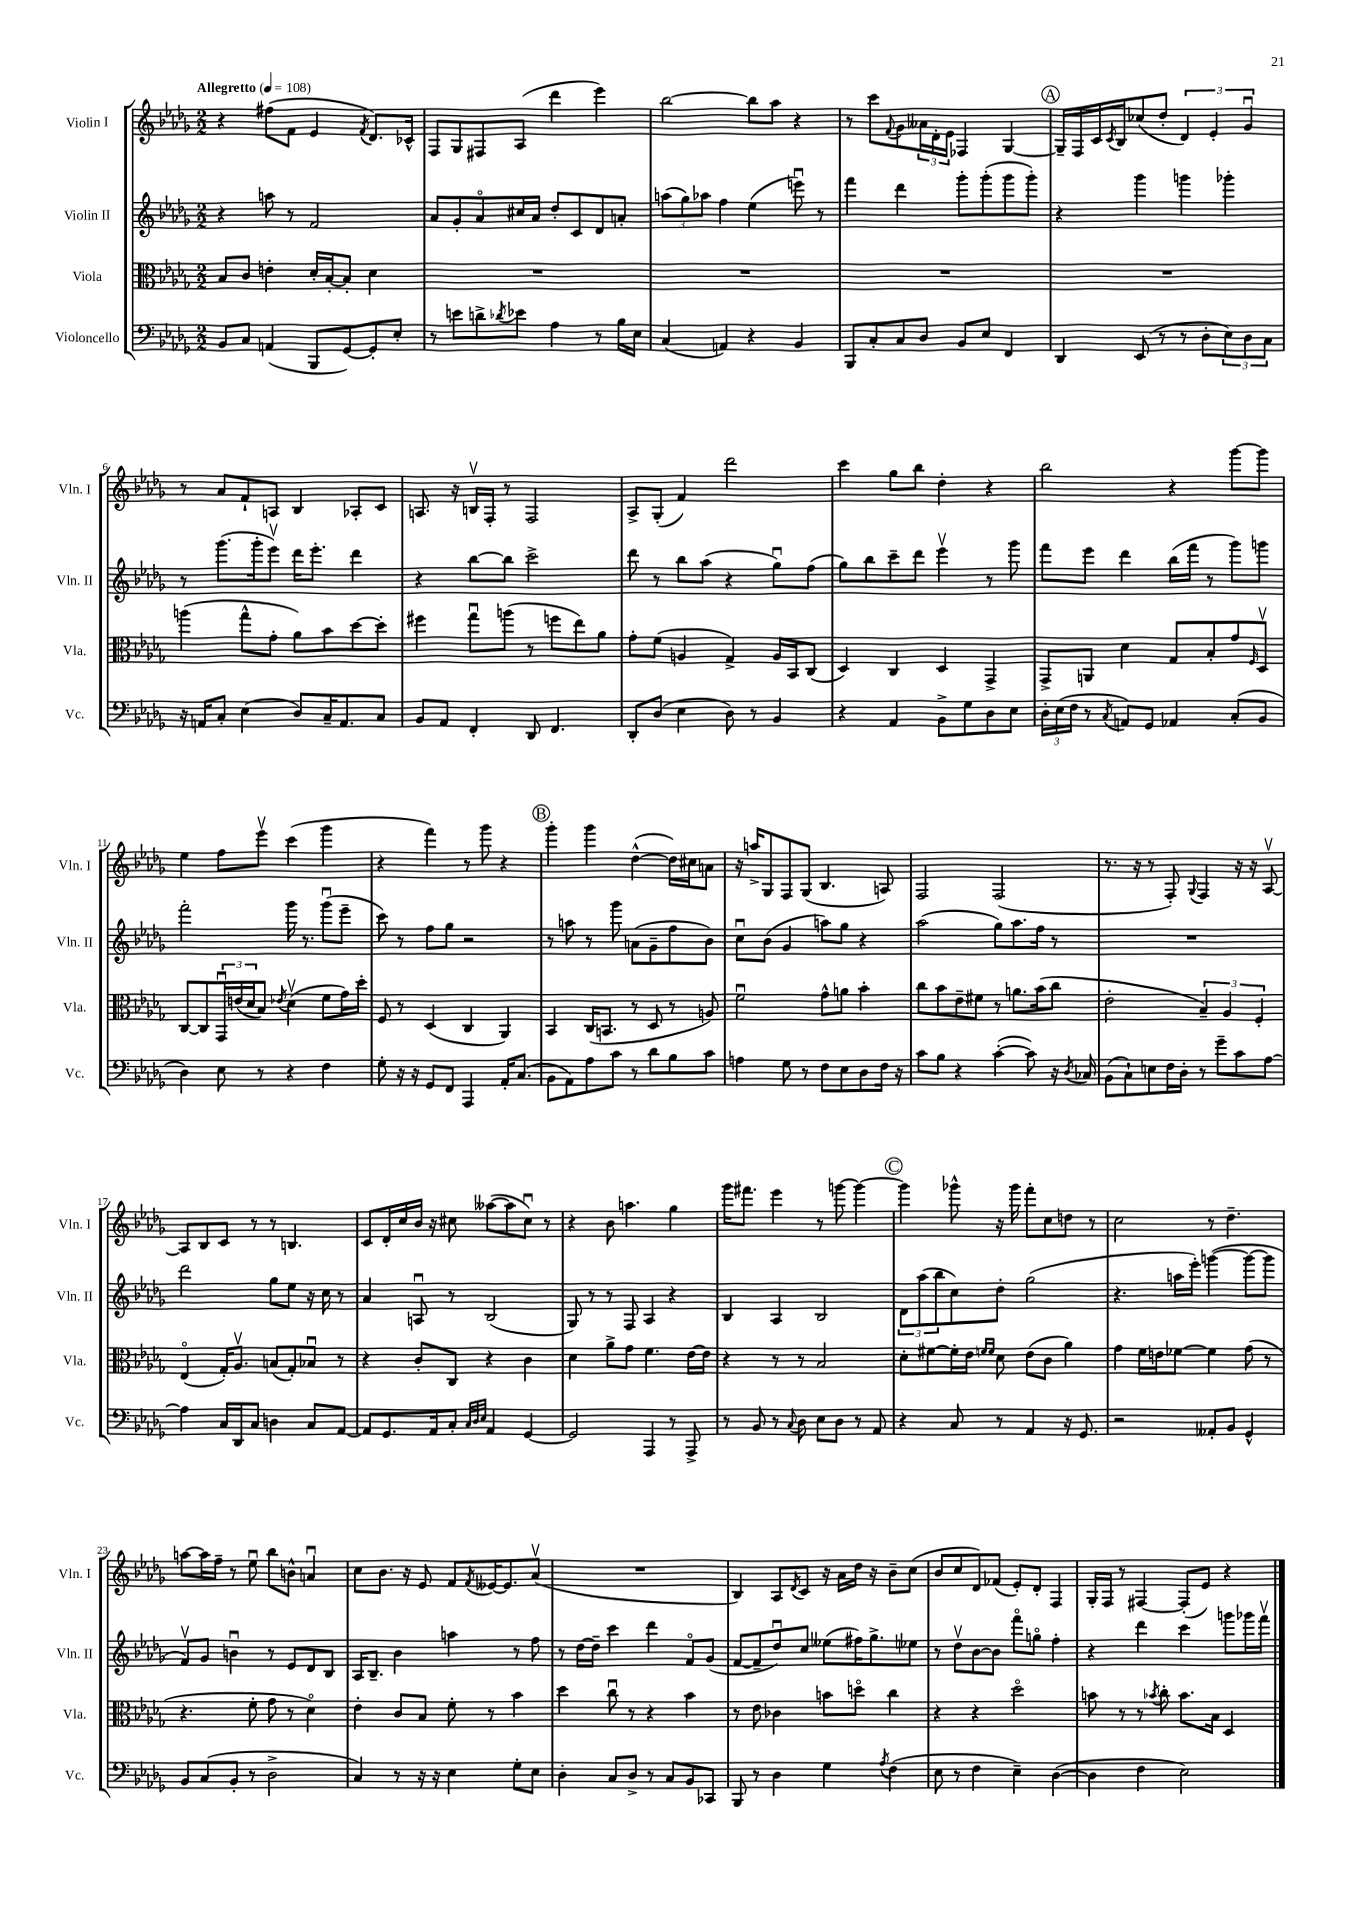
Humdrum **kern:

**kern	**kern	**kern	**kern
*staff4	*staff3	*staff2	*staff1
*clefF4	*clefC3	*clefG2	*clefG2
*k[b-e-a-d-g-]	*k[b-e-a-d-g-]	*k[b-e-a-d-g-]	*k[b-e-a-d-g-]
*M2/2	*M2/2	*M2/2	*M2/2
*MM108	*MM108	*MM108	*MM108
8BB-	8B-	4r	4r
8C	8c	.	.
(4AA	4e'	8aa	(8ff#
.	.	8r	8f
8BBB-	16d-'	2f	4e-
.	[16B-'	.	.
[8GG-)	8B-']	.	.
.	.	.	8qf
8GG-']	4d-	.	8.d-)
8E-'	.	.	.
.	.	.	16c-^^
=	=	=	=
8r	1r	8a-	8F
8e	.	8g-'	8G-
8d^	.	8a-o	8F#
8qd-	.	.	.
8e-	.	16cc#	(8A-
.	.	16a-	.
4A-	.	8dd-'	4ddd-
.	.	8c	.
8r	.	8d-	4eee-)
16B-	.	8a'	.
16E-	.	.	.
=	=	=	=
(4C	1r	(12aa	[2bb-
.	.	12gg-)	.
.	.	12aa-	.
4AA)	.	4ff	.
4r	.	(4ee-	8bb-]
.	.	.	8aa-
4BB-	.	8eeeu)	4r
.	.	8r	.
=	=	=	=
8BBB-	1r	4fff	8r
8C'	.	.	8ccc
.	.	.	8qqf
8C	.	4ddd-	8g-
8D-	.	.	24a--
.	.	.	24d-'
.	.	.	24e-
8BB-	.	8ggg-'	4F-
8E-	.	(8ggg-'	.
4FF	.	8ggg-	[4G-
.	.	8ggg-')	.
=	=	=	=
4DD-	1r	4r	16G-~]
.	.	.	16F
.	.	.	16c
.	.	.	8qc
.	.	.	16B-
(8EE-	.	4ggg-	(8cc-
8r	.	.	8dd-'
8r	.	4ggg	6d-)
8D-'	.	.	.
.	.	.	6e-'
12E-)	.	4ggg-'	.
12D-	.	.	6g-u
12C	.	.	.
=	=	=	=
16r	(4aa	8r	8r
16AA	.	.	.
8C'	.	(8.ggg-	8a-
(4E-	8gg-^^	.	8f`
.	.	16ggg-'	.
.	8g-'	8eee-v)	8A
8D-)	8a-)	16ddd-	4B-
.	.	8.eee-'	.
16C~	8b-	.	.
8.AA	.	.	.
.	[8dd-	4ddd-	8A-'
8C	8dd-']	.	8c
=	=	=	=
8BB-	4ff#	4r	8.A
8AA-	.	.	.
.	.	.	16r
4FF'	8gg-u	[8bb-	16Bv
.	.	.	16F'
.	(8aa	8bb-]	8r
8DD-	8r	2ccc^	2F
4.FF	8ff	.	.
.	8ee-)	.	.
.	8a-	.	.
=	=	=	=
8DD-'	8g-'	8ddd-	8A-^
(8D-	(8f	8r	(8G-'
4E-	4A	8bb-	4f)
.	.	(8aa-	.
8D-)	4G-^)	4r	2ddd-
8r	.	.	.
4BB-	16A	8gg-u)	.
.	16BB-	.	.
.	(8C	(8ff	.
=	=	=	=
4r	4D-)	8gg-)	4ccc
.	.	8bb-	.
4AA-	4C	8ccc~	8gg-
.	.	8ddd-	8bb-
8BB-^	4D-	4eee-v	4dd-'
8G-	.	.	.
8D-	4GG-^	8r	4r
8E-	.	8ggg-	.
=	=	=	=
24D-'	8GG-^	8fff	2bb-
(24E-	.	.	.
24F	.	.	.
8r	8AA	8eee-	.
8qC	.	.	.
8AA)	4d-	4ddd-	.
8GG-	.	.	.
4AA-	8G-	(16bb-	4r
.	.	16fff	.
.	8B-'	8r	.
(8C'	8g-	8ggg-)	[8ggg-
.	16qqF	.	.
8BB-	8D-v	8ggg	8ggg-]
=	=	=	=
4D-)	[8C	2fff'	4ee-
.	8C]	.	.
8E-	24GG-u	.	8ff
.	(24e	.	.
.	24d-	.	.
8r	8B-)	.	8eee-v
.	8qe-	.	.
4r	(4d-v	16ggg-	(4ccc
.	.	8.r	.
4F	8f	(8ggg-u	4ggg-
.	16g-)	8eee-~	.
.	16dd-'	.	.
=	=	=	=
8G-'	8F	8ccc)	4r
16r	8r	8r	.
16r	.	.	.
8GG-	(4D-	8ff	4fff)
8FF	.	8gg-	.
4AAA-	4C	2r	8r
.	.	.	8ggg-
16AA-'	4AA-)	.	4r
(8.C	.	.	.
=	=	=	=
8BB-	4BB-	8r	4ggg-'
8AA-)	.	8aa	.
8A-	(16C	8r	4ggg-
.	8.BB	.	.
8c	.	8ggg-	.
8r	8r	(8a	([4dd-^^
8d-	8D-	8g-~	.
8B-	8r	8ff	16dd-])
.	.	.	16cc#
8c	8A)	8b-)	8a
=	=	=	=
4A	2fu	8ccu	16r
.	.	.	16aa^
.	.	(8b-	8G-
8G-	.	4g-	8F
8r	.	.	(8G-
8F	8g-^^	8aa)	4.B-
8E-	8a	8gg-	.
8D-	4b-'	4r	.
16F	.	.	8A)
16r	.	.	.
=	=	=	=
8c	8cc	(2aa-	2F
8B-	8b-	.	.
4r	8e-~	.	.
.	8f#	.	.
([4c'	8r	8gg-)	(2F
.	8.a	8.aa-	.
8c])	.	.	.
.	(16b-	16ff	.
16r	8cc	8r	.
8qD-	.	.	.
16C-	.	.	.
=	=	=	=
(8BB-	2e-'	1r	8.r
8C`)	.	.	.
.	.	.	16r
8E	.	.	8r
16F	.	.	8F')
16D-'	.	.	.
.	.	.	8qqG-
8r	6B-~)	.	4F
8g-~	.	.	.
.	6A-	.	.
8c	.	.	16r
.	.	.	16r
.	6F'	.	.
[8A-	.	.	[8A-v
=	=	=	=
4A-]	(4E-o	2ddd-	8A-]
.	.	.	8B-
16C	16G-')	.	8c
16DD-	8.A-v	.	.
8C	.	.	8r
4D	(8B	8gg-	8r
.	8G-')	8ee-	4.B
8C	8B-u	16r	.
.	.	16cc	.
[8AA-	8r	8r	.
=	=	=	=
8AA-]	4r	4a-	8c
8.GG-	.	.	16d-'
.	.	.	16cc
.	8c'	8Au	16b-
16AA-	.	.	16r
8C'	8C	8r	8cc#
32qqC	.	.	.
32qqD-	.	.	.
32qqE-	.	.	.
4AA-	4r	(2B-	([8aa--
.	.	.	8aa--]
[4GG-	4c	.	8cc#u)
.	.	.	8r
=	=	=	=
2GG-]	4d-	8G-)	4r
.	.	8r	.
.	8a-^	8r	8b-
.	8g-	8F	4.aa
4AAA-	4.f	4A-	.
8r	.	4r	4gg-
8AAA-^	[16e-	.	.
.	16e-]	.	.
=	=	=	=
8r	4r	4B-	16ggg-
.	.	.	8.fff#
8BB-	.	.	.
8r	8r	4A-	4eee-
8qqC	.	.	.
8D-	8r	.	.
8E-	2B-	2B-	8r
8D-	.	.	[8ggg
8r	.	.	4ggg_
8AA-	.	.	.
=	=	=	=
4r	8d-'	12d-	4ggg]
.	.	(12aa-	.
.	[8f#	.	.
.	.	12bb-	.
8C	16f#']	8cc)	8ggg-^^
.	16e-	.	.
.	16qqf	.	.
.	16qqf	.	.
8r	8d-	8dd-'	16r
.	.	.	16ggg-
4AA-	(8e-	(2gg-	8fff'
.	8c	.	8cc
16r	4a-)	.	8dd
8.GG-	.	.	.
.	.	.	8r
=	=	=	=
2r	4g-	4.r	2cc
.	16f	.	.
.	16e	.	.
.	[8f-	16aa	.
.	.	16eee-')	.
8AA--'	4f-]	([4ggg	8r
8BB-	.	.	4.dd-~
4GG-^^	(8g-	8ggg_	.
.	8r	8ggg]	.
=	=	=	=
8BB-	4.r	8fv)	[8aa
(8C	.	8g-	16aa]
.	.	.	16ff~
8BB-'	.	4bu	8r
8r	8f'	.	8ee-u
2D-^	8g-	8r	8bb-
.	8r	8e-	8b^^
.	4d-o)	8d-	4au
.	.	8B-	.
=	=	=	=
4C)	4e-'	16A-	8cc
.	.	8.B-~	.
.	.	.	8.b-
8r	8c	4b-	.
.	.	.	16r
16r	8B-	.	8e-
16r	.	.	.
4E-	8f'	4aa	8f
.	.	.	8qf
.	8r	.	[16e--
.	.	.	8.e--]
8G-'	4b-	8r	.
8E-	.	8ff	(8a-v
=	=	=	=
4D-'	4dd-	8r	1r
.	.	[16dd-	.
.	.	16dd-~]	.
8C	8ccu	4ccc	.
8D-^	8r	.	.
8r	4r	4ddd-	.
8C	.	.	.
8BB-	4b-	8fo	.
8CC-	.	(8g-	.
=	=	=	=
8BBB-	8r	[8f	4B-)
8r	8e-	8f~]	.
4D-	4c-	8dd-u)	8A-
.	.	.	8qd-
.	.	8cc	8c
4G-	8b	(8ee--	16r
.	.	.	16a-
.	8ddo	16ff#)	16dd-
.	.	8.gg-^	16r
8qA-	.	.	.
(4F	4cc	.	8b-~
.	.	8ee-	(8cc
=	=	=	=
8E-	4r	8r	8b-
8r	.	8dd-v	8cc
4F	4r	[8b-	8d-)
.	.	8b-]	(8f-
4E-~)	2dd-o	8fffo	8e-')
.	.	8ggo	8d-'
([4D-	.	4ff'	4F
=	=	=	=
4D-]	8b	4r	16G-'
.	.	.	16F
.	8r	.	8r
4F	8r	4ddd-	[4F#
.	8qb-	.	.
.	8cc'	.	.
2E-)	8.b-	4ccc	(8F#']
.	.	.	8e-)
.	16B-	.	.
.	4D-	8ggg	4r
.	.	16ggg-	.
.	.	16fffv	.
==	==	==	==
*-	*-	*-	*-
